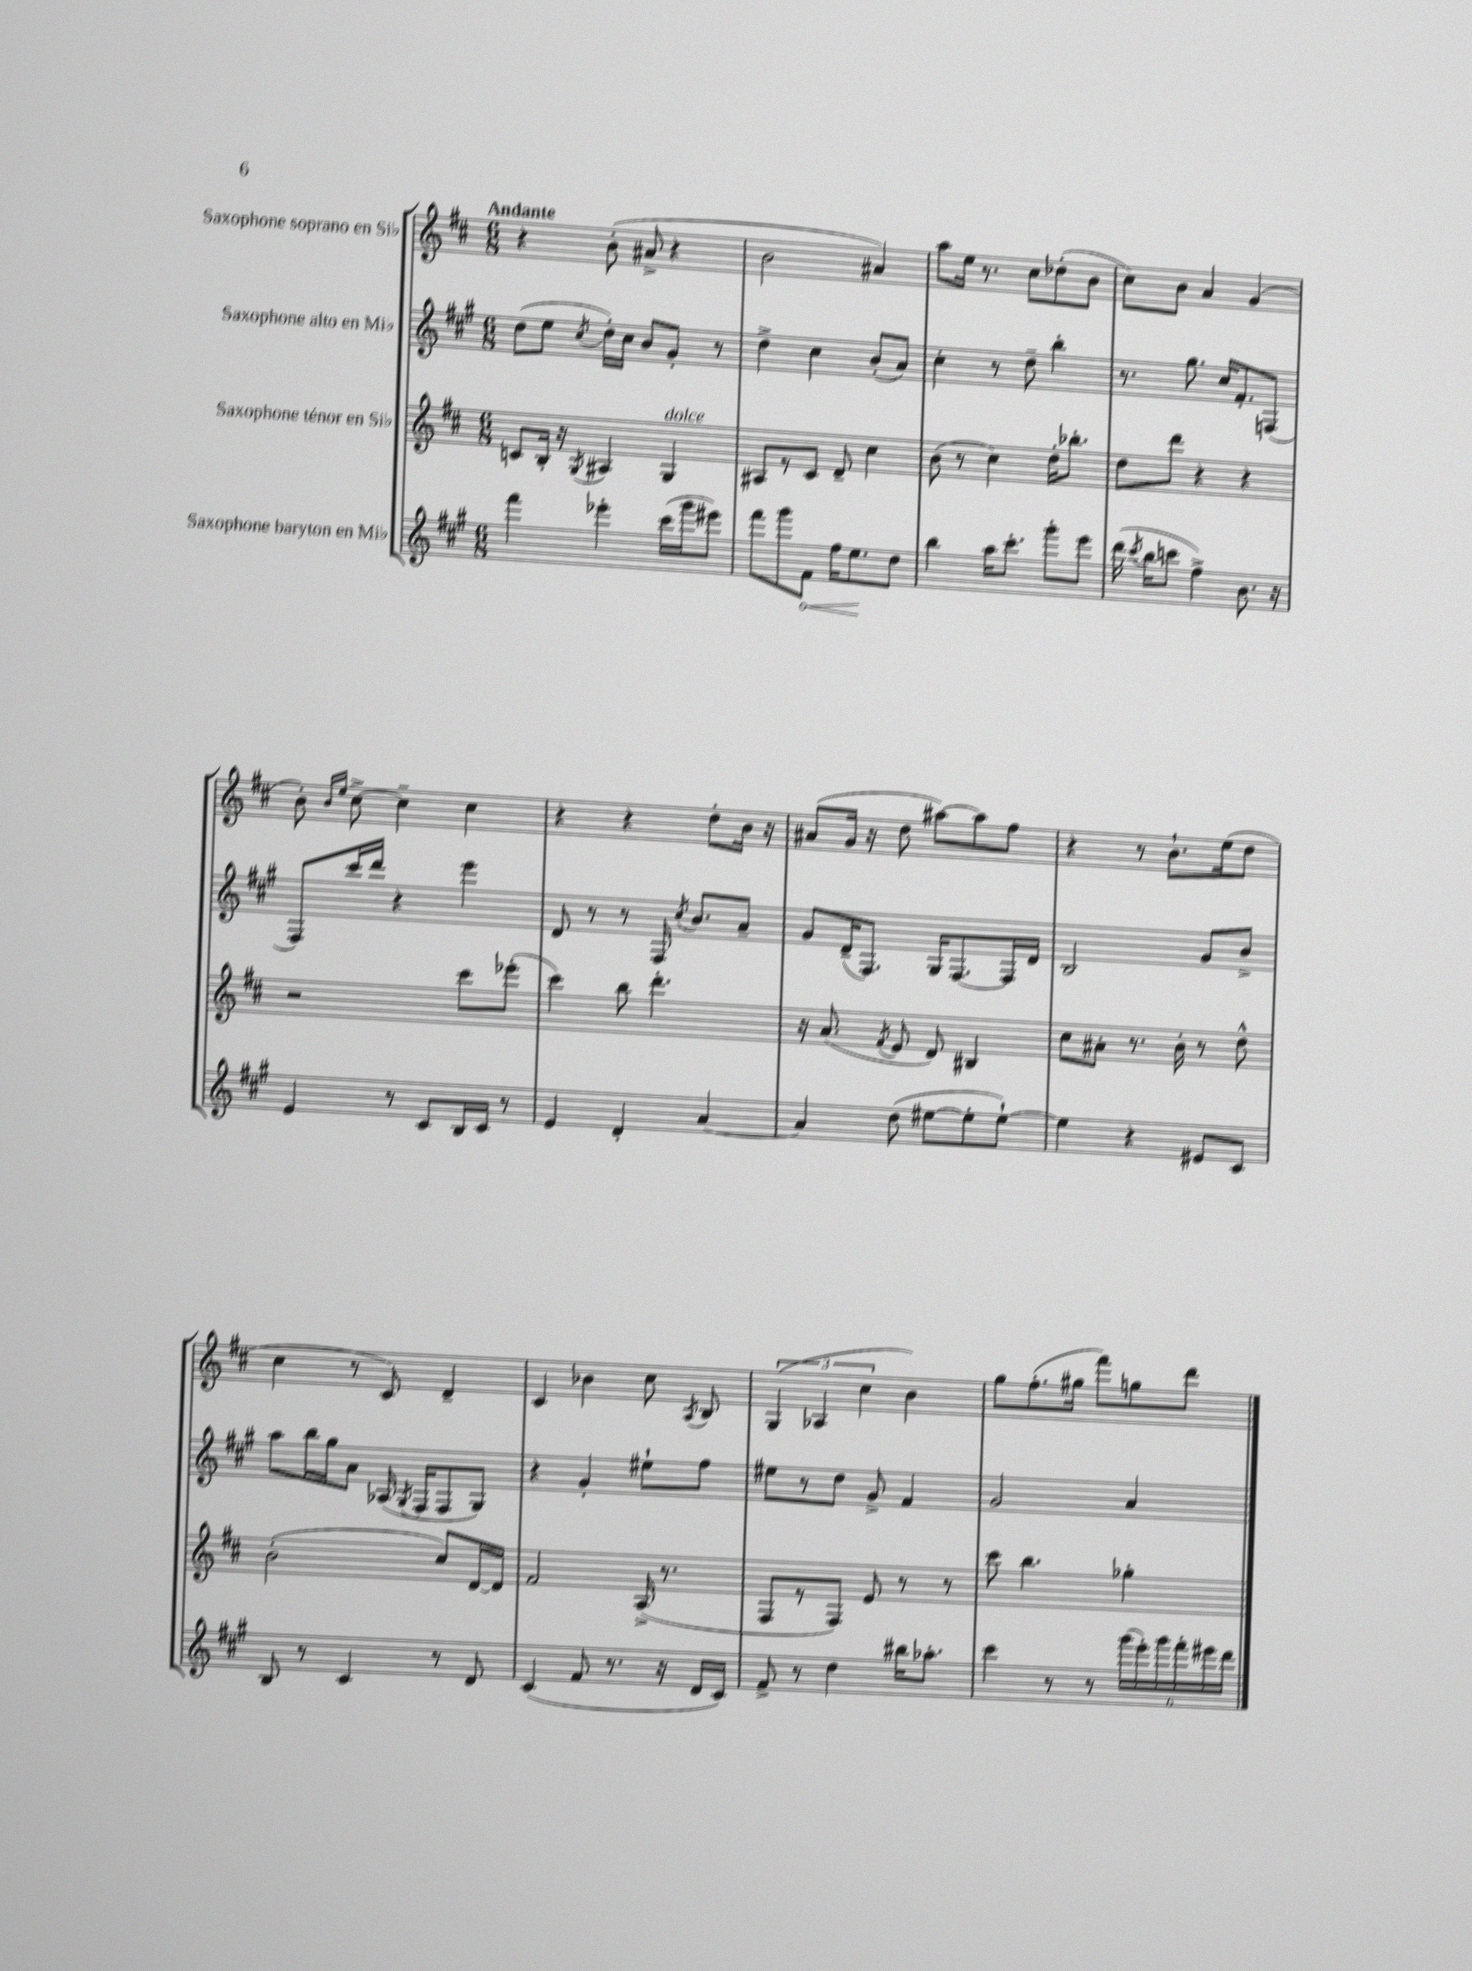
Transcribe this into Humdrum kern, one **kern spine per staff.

**kern	**kern	**kern	**kern
*staff4	*staff3	*staff2	*staff1
*clefG2	*clefG2	*clefG2	*clefG2
*k[f#c#g#]	*k[f#c#]	*k[f#c#g#]	*k[f#c#]
*M6/8	*M6/8	*M6/8	*M6/8
4fff#	8c	(8dd	4r
.	16B'	8ee	.
.	16r	.	.
.	8qG	8qcc#	.
4eee-'	4A#	16dd')	(8b'
.	.	16cc#	.
.	.	8b	8a#^
(16ccc#	4G	8g#'	4r
16ggg#	.	.	.
8eee#)	.	8r	.
=	=	=	=
8fff#	8A#	4dd^	2b
8ggg#	8r	.	.
8f#	8c#	4cc#	.
16ff#	8d~	.	.
8.ee	.	.	.
.	4cc#	(8b'	4a#)
8dd	.	8a)	.
=	=	=	=
4bb	(8b	4cc#'	8aa
.	8r	.	16ee
.	.	.	8.r
16aa	4cc#)	8r	.
8.ccc#'	.	.	.
.	.	8dd~	8cc#
8ggg#'	16dd'	4bb'	(8dd-'
.	8.bb-'	.	.
8eee	.	.	8b
=	=	=	=
(16ddd	8dd	8.r	8cc#)
8qccc#	.	.	.
16bb	.	.	.
8ccc	8ddd	.	8b
.	.	8.gg#	.
4ff#^)	4r	.	4a
.	.	16cc#	.
.	.	8.f#'	.
8.b	4r	.	(4g
.	.	(8F	.
16r	.	.	.
=	=	=	=
4e	2r	8F#)	8b')
.	.	.	16qqb
.	.	.	16qqee
.	.	16ccc#	[8cc#^
.	.	16ddd	.
8r	.	4r	4cc#~]
8c#	.	.	.
16B	8ccc#	4eee	4cc#
16c#	.	.	.
8r	(8eee-'	.	.
=	=	=	=
4e	4ccc#)	8d	4r
.	.	8r	.
4d'	8bb	8r	4r
.	4.ddd'	16F#	.
.	.	8qcc#	.
.	.	8.b	.
[4a	.	.	8dd'
.	.	8a~	16b
.	.	.	16r
=	=	=	=
4a]	16r	8g#	(8a#
.	(8.a	.	.
.	.	(16d~	16g
.	.	8.F#)	16r
.	8qf#	.	.
(8dd	8e	.	8dd
[8ee#	8d)	16G#	[8aa#)
.	.	[8.F#	.
8ee#']	4B#	.	8aa#]
[8ee#`)	.	16F#]	8ff#
.	.	16d	.
=	=	=	=
4ee#]	8cc#	2B	4r
.	8a#'	.	.
4r	8.r	.	8r
.	.	.	8.b`
.	16b'	.	.
8e#	8r	8g#	.
.	.	.	(16ee
8c#	8dd^^	8b^	8dd
=	=	=	=
8B	(2b'	8aa	4cc#
8r	.	16bb	.
.	.	16gg#	.
4c#	.	8a	8r
.	.	(16A-	8c#)
.	.	8qG#	.
.	.	16F#	.
8r	8cc#)	8F#	4d~
8d	[16d	8G#)	.
.	16d]	.	.
=	=	=	=
(4c#	2f#	4r	4c#
8f#	.	4g#'	4b-
8.r	.	.	.
.	(16A^	8ee#`	8cc#
16r	8.r	.	.
.	.	.	8qA
16d	.	8ff#	8B
16c#)	.	.	.
=	=	=	=
8f#^	8F#	8ee#	(6G
8r	8r	8r	.
.	.	.	6A-
4dd	8F#)	8dd	.
.	.	.	6cc#
.	8e	8g#^	.
16bb#	8r	4f#	4b)
8.aa-'	.	.	.
.	8r	.	.
=	=	=	=
4ccc#	8ccc#	2g#	8gg
.	4.bb	.	(8.ff#'
8r	.	.	.
.	.	.	16gg#
8r	.	.	8fff#)
(24ggg#	4gg-'	4a	8gg
24eee')	.	.	.
24ggg#	.	.	.
24fff#'	.	.	8ddd
24eee#	.	.	.
24ddd	.	.	.
==	==	==	==
*-	*-	*-	*-
